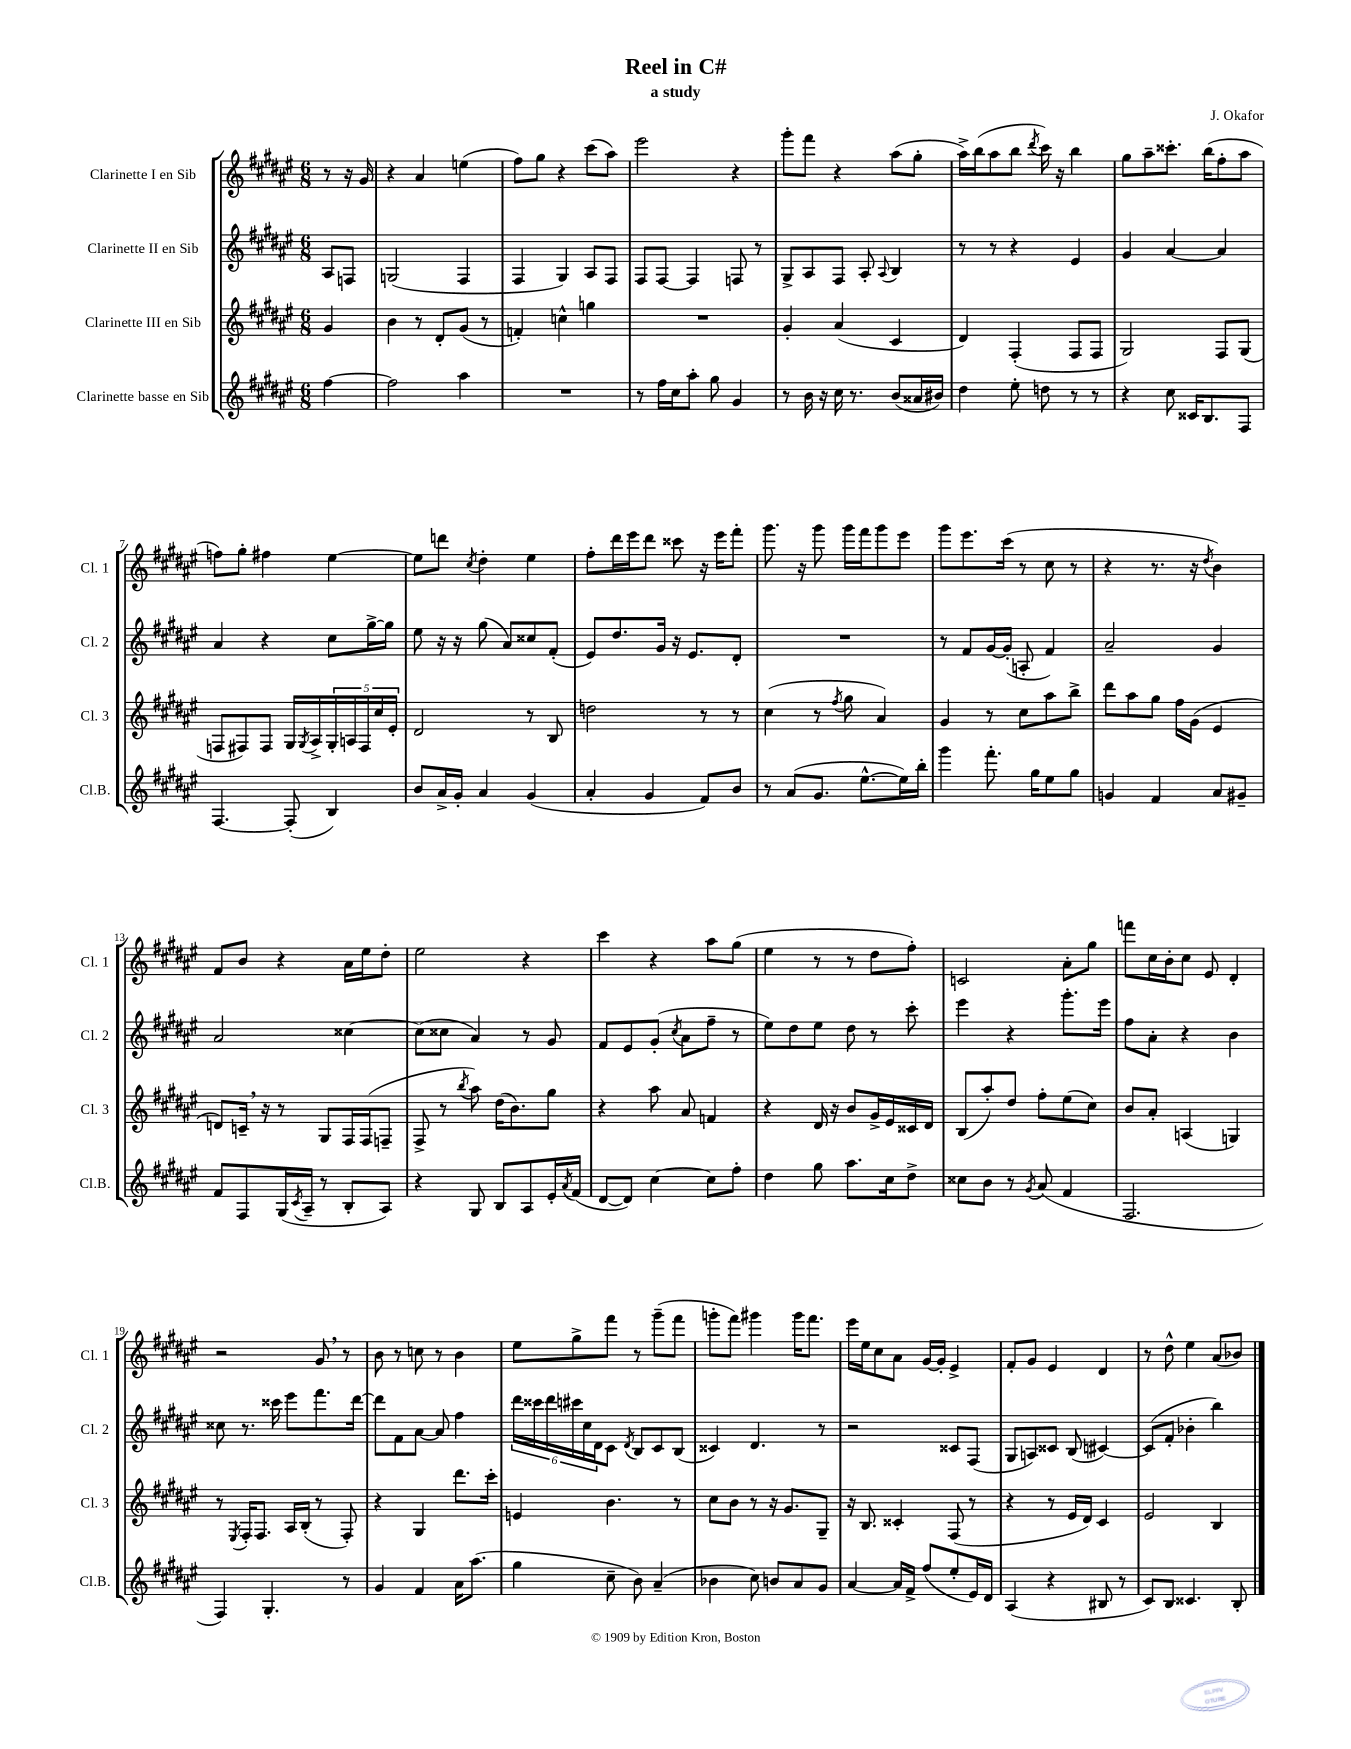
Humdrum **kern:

**kern	**kern	**kern	**kern
*part4	*part3	*part2	*part1
*staff4	*staff3	*staff2	*staff1
*I"Clarinette basse en Sib	*I"Clarinette III en Sib	*I"Clarinette II en Sib	*I"Clarinette I en Sib
*I'Cl.B.	*I'Cl. 3	*I'Cl. 2	*I'Cl. 1
*clefG2	*clefG2	*clefG2	*clefG2
*k[f#c#g#d#a#e#]	*k[f#c#g#d#a#e#]	*k[f#c#g#d#a#e#]	*k[f#c#g#d#a#e#]
*M6/8	*M6/8	*M6/8	*M6/8
=	=	=	=
[4ff#\	4g#/	8A#/L	8r
.	.	8Fn/J	16r
.	.	.	16g#/
=1	=1	=1	=1
2ff#\]	4b\	(2Gn/	4r
.	8r	.	4a#/
.	8d#'/L	.	.
4aa#\	(8g#/J	4F#/	(4een\
.	8r	.	.
=2	=2	=2	=2
2.r	4fn'/)	4F#/	8ff#\L)
.	.	.	8gg#\J
.	4ccn^^\	4G#/)	4r
.	4ggn\	8A#/L	(8ccc#\L
.	.	8F#/J	8aa#\J)
=3	=3	=3	=3
8r	2.r	8F#/L	2eee#\
16ff#\LL	.	[8F#/J	.
16cc#\J	.	.	.
8aa#'\J	.	4F#/]	.
8gg#\	.	.	.
4g#/	.	8Fn/	4r
.	.	8r	.
=4	=4	=4	=4
8r	4g#'/	8G#^/L	8ggg#'\L
16b\	.	8A#/	8fff#\J
16r	.	.	.
16cc#\	(4a#/	8F#/J	4r
8.r	.	.	.
.	.	8A#'/	.
.	.	8qqA#/	.
(8b/L	4c#/	4B/	(8aa#\L
16a##X/L	.	.	8gg#'\J
16b#X/JJ)	.	.	.
=5	=5	=5	=5
4dd#\	4d#/)	8r	16aa#^\LL)
.	.	.	(16bb\J
.	.	8r	8aa#\
8ee#'\	(4F#'/	4r	8bb\J
.	.	.	8qddd#/
8ddn\	.	.	16ccc#\)
.	.	.	16r
8r	8F#/L	4e#/	4bb\
8r	8F#/J	.	.
=6	=6	=6	=6
4r	2G#/)	4g#/	8gg#\L
.	.	.	8aa#~\
8cc#\	.	[4a#/	8.ccc##X'\J
16c##X/KL	.	.	.
8.B/	.	.	(16bb\KL
.	8F#/L	4a#/]	8ff#'\
8F#/J	(8G#/J	.	8aa#\J
!!LO:LB:g=z
=7	=7	=7	=7
[4.F#/	8Fn/L	4a#/	8ffn\L)
.	8F#X/)	.	8gg#'\J
.	8F#/J	4r	4ff#X\
(8F#'/]	16G#/LL	.	.
.	8qG#/	.	.
.	16A#^/	.	.
4B/)	20G#'/	8cc#\L	[4ee#\
.	20An/	.	.
.	20F#/	.	.
.	.	[16gg#^\L	.
.	20cc#/	.	.
.	.	16gg#\JJ]	.
.	20e#'/JJ	.	.
=8	=8	=8	=8
8b/L	2d#/	8ee#\	8ee#\L]
16a#^/L	.	16r	8dddn\J
16g#'/JJ	.	16r	.
.	.	.	8qcc#/
4a#/	.	(8gg#\	4dd#'\
.	.	8a#/L)	.
(4g#/	8r	8cc##X/	4ee#\
.	8B/	(8f#'/J	.
=9	=9	=9	=9
4a#'/	2ddn\	8e#/L)	8ff#'\L
.	.	8.dd#/	16ddd#\L
.	.	.	16eee#\J
4g#/	.	.	8ddd#\J
.	.	16g#/Jk	.
.	.	16r	8ccc##X\
.	.	8.e#/L	.
8f#/L)	8r	.	16r
.	.	.	16eee#\KL
8b/J	8r	8d#'/J	8fff#'\J
=10	=10	=10	=10
8r	(4cc#\	2.r	8.ggg#\
(8a#/L	.	.	.
.	.	.	16r
8.g#/J	8r	.	8ggg#\
.	8qff#/	.	.
.	8gg#\	.	16ggg#\LL
[8.ee#^^\L	.	.	16fff#\J
.	4a#/)	.	8ggg#\
16ee#\L])	.	.	8eee#\J
16bb'\JJ	.	.	.
=11	=11	=11	=11
4ggg#\	4g#/	8r	8ggg#\L
.	.	8f#/L	8.eee#\
8.fff#'\	8r	[16g#/L	.
.	.	(16g#'/JJ]	(16ccc#\Jk
.	8cc#\L	8An'/	8r
16gg#\KL	.	.	.
8ee#\	8aa#\	4f#/)	8cc#\
8gg#\J	8bb^\J	.	8r
=12	=12	=12	=12
4gn/	8ddd#\L	2a#~/	4r
.	8aa#\	.	.
4f#/	8gg#\J	.	8.r
.	16ff#\LL	.	.
.	(16g#\JJ	.	16r
.	.	.	8qdd#/
8a#/L	4e#/	4g#/	4b\)
8g#X~/J	.	.	.
!!LO:LB:g=z
=13	=13	=13	=13
8f#/L	8dn/L)	2a#/	8f#/L
8F#/	16cn~,/Jk	.	8b/J
.	16r	.	.
(16G#/L	8r	.	4r
8qc#/	.	.	.
16A#~/JJ	.	.	.
8r	8G#/L	.	.
8B'/L	16F#/L	[4cc##X\	16a#\LL
.	(16F#/J	.	16ee#\J
8A#/J)	8Fn~/J	.	8dd#'\J
=14	=14	=14	=14
4r	8F#^/	(8cc##\L]	2ee#\
.	8r	8cc##X\J	.
.	8qbb/	.	.
8G#/	8aa#\)	4a#/)	.
8B/L	(16dd#\KL	.	.
.	8.b\)	.	.
8A#/	.	8r	4r
16e#'/L	8gg#\J	8g#/	.
8qa#/	.	.	.
(16f#/JJ	.	.	.
=15	=15	=15	=15
[8d#/L	4r	8f#/L	4ccc#\
8d#/J])	.	8e#/	.
[4cc#\	8aa#\	(8g#'/J	4r
.	.	8qcc#/	.
.	8a#/	8a#\L	.
8cc#\L]	4fn/	8ff#~\J	8aa#\L
8ff#'\J	.	8r	(8gg#\J
=16	=16	=16	=16
4dd#\	4r	8ee#\L)	4ee#\
.	.	8dd#\	.
8gg#\	16d#/	8ee#\J	8r
.	16r	.	.
8.aa#\L	8b/L	8dd#\	8r
.	16g#^/L	8r	8dd#\L
16cc#\k	16e#/	.	.
8dd#^\J	16c##X/	8ccc#'\	8ff#'\J)
.	16d#/JJ	.	.
=17	=17	=17	=17
8cc##X\L	(8B/L	4eee#\	2cn/
8b\J	8aa#'/)	.	.
8r	8dd#/J	4r	.
8qg#/	.	.	.
(8a#/	8ff#'\L	.	.
4f#/	(8ee#\	8.ggg#'\L	8a#'\L
.	8cc#\J)	.	8gg#\J
.	.	16eee#\Jk	.
=18	=18	=18	=18
2.F#/	8b/L	8ff#\L	8fffn\L
.	8a#'/J	8a#'\J	16cc#\L
.	.	.	16b'\J
.	(4An/	4r	8cc#\J
.	.	.	8e#/
.	4Gn/)	4b\	4d#'/
!!LO:LB:g=z
=19	=19	=19	=19
4F#/)	8r	8cc##X\	2r
.	8qE#/	.	.
.	16F#'/KL	8.r	.
.	8.F#/J	.	.
4.G#'/	.	.	.
.	.	16ccc##X\	.
.	16A#/LL	8eee#\L	.
.	(16B'/JJ	.	.
.	8r	8.fff#\	8g#,/
8r	8F#'/)	.	8r
.	.	[16ddd#\Jk	.
=20	=20	=20	=20
4g#/	4r	8ddd#\L]	8b\
.	.	8f#\	8r
4f#/	4G#/	[8a#\J	8ccn\
.	.	8a#/]	8r
16a#\KL	8.ddd#\L	4ff#\	4b\
(8.aa#\J	.	.	.
.	16ccc#'\Jk	.	.
=21	=21	=21	=21
4gg#\	4en/	24ddd#\LL	8ee#\L
.	.	24ccc##X\	.
.	.	24ddd#\	.
.	.	24ccc#X\	8gg#^\
.	.	24cc#\	.
.	.	24d#\J	.
8cc#~\	4.b\	8c#\J	8fff#\J
.	.	8qd#/	.
8b\)	.	8B/L	8r
(4a#~/	.	8c#/	(8ggg#~\L
.	8r	(8B/J	8fff#\J
=22	=22	=22	=22
4b-X\	8cc#\L	4c##X/)	8gggn'\L
.	8b\J	.	8fff#\J)
8cc#\)	8r	4.d#/	4ggg#X\
8bn/L	16r	.	.
.	8.g#/L	.	.
8a#/	.	.	16ggg#\KL
.	.	.	8.fff#\J
8g#/J	8G#~/J	8r	.
=23	=23	=23	=23
[4a#/	16r	2r	16eee#\LL
.	8.B/	.	16ee#\J
.	.	.	8cc#\
16a#/LL]	4c##X'/	.	8a#\J
16f#^/JJ	.	.	.
(8ff#/L	.	.	[16g#/LL
.	.	.	16g#'/JJ]
8ee#'/	(8F#/	8c##X/L	4e#^/
16e#/L)	8r	(8F#/J	.
16d#/JJ	.	.	.
=24	=24	=24	=24
(4A#/	4r	8G#/L	8f#'/L
.	.	8An/)	8g#/J
4r	8r	8c##X/J	4e#/
.	16e#/LL	(8B/	.
.	16d#/JJ)	.	.
8B#X/	4c#/	[4c#X/)	4d#/
8r	.	.	.
=25	=25	=25	=25
8c#/L)	2e#/	(8c#/L]	8r
8B/J	.	8f#'/J	8dd#^^\
4.c##X/	.	4b-X'\	4ee#\
.	4B/	4bb\)	(8a#/L
8B'/	.	.	8b-X/J)
==	==	==	==
*-	*-	*-	*-
